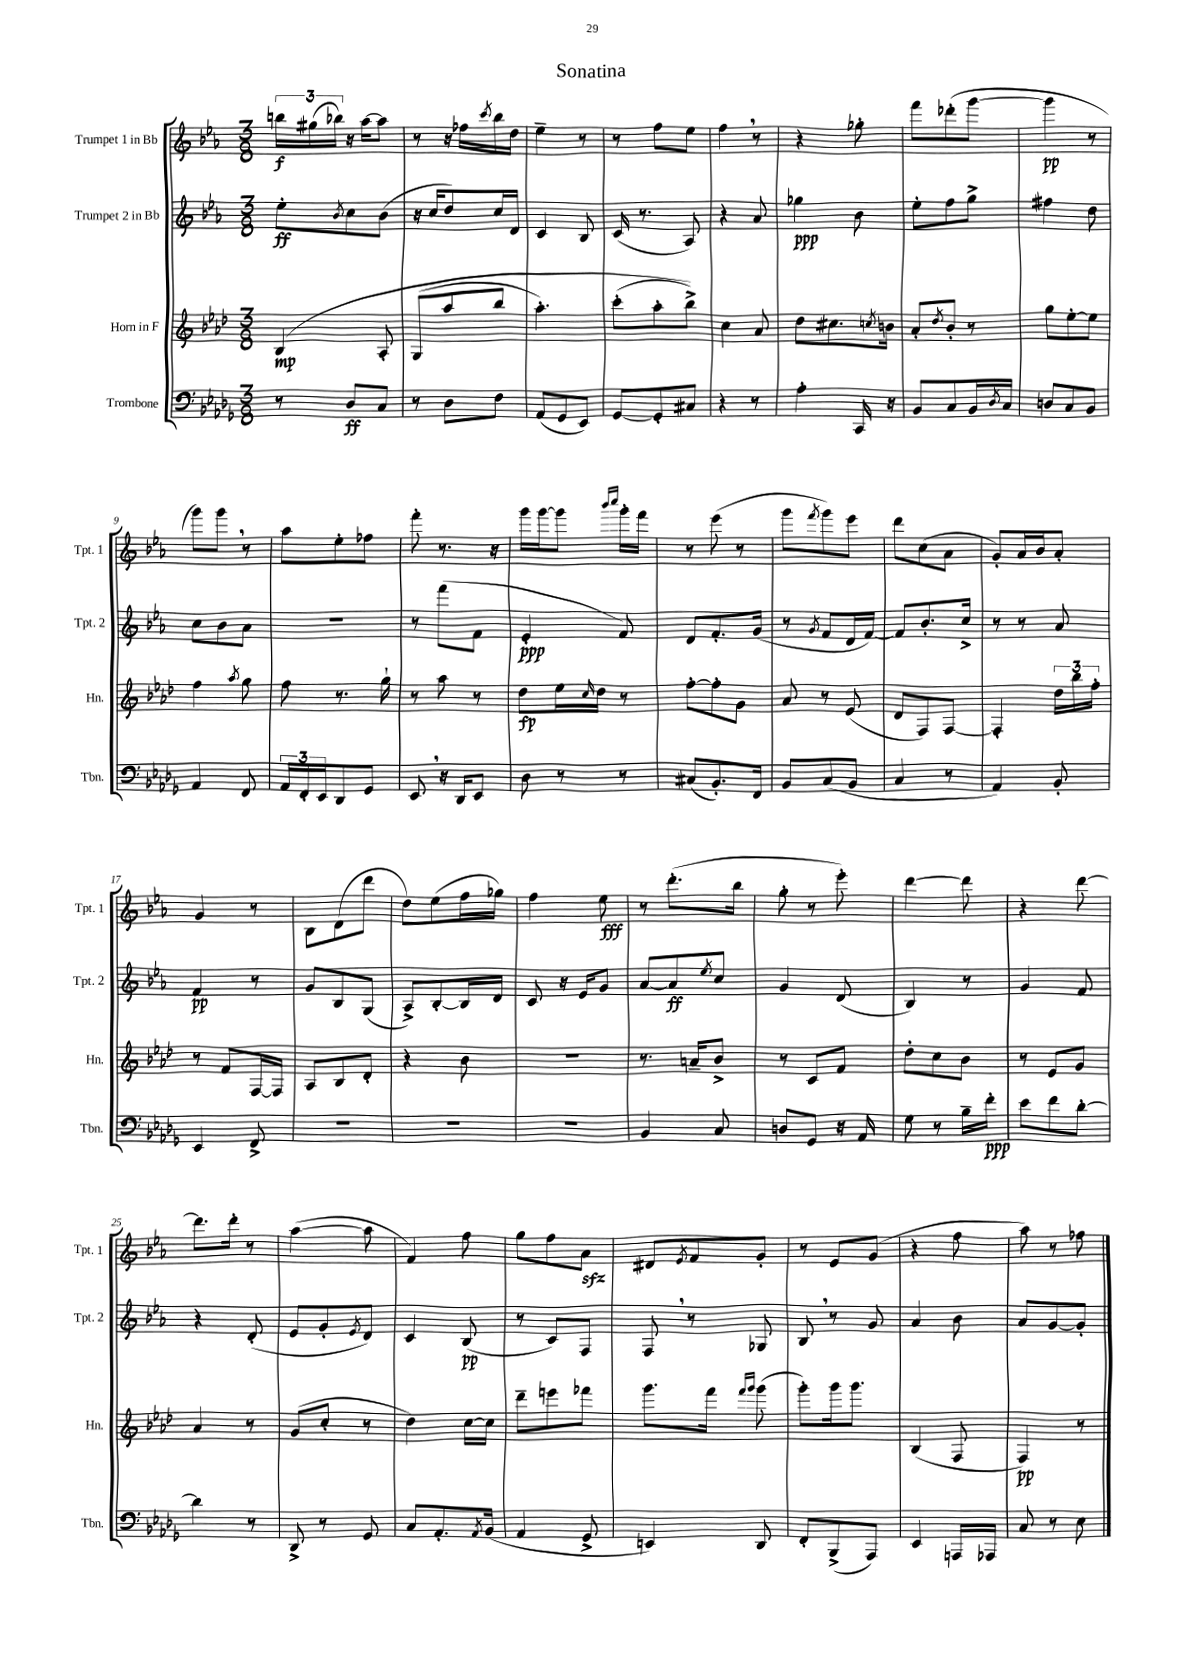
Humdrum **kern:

**kern	**kern	**kern	**kern
*staff4	*staff3	*staff2	*staff1
*clefF4	*clefG2	*clefG2	*clefG2
*k[b-e-a-d-g-]	*k[b-e-a-d-]	*k[b-e-a-]	*k[b-e-a-]
*M3/8	*M3/8	*M3/8	*M3/8
8r	&(4B-/	8ee-'\L	24bb\LL
.	.	.	(24gg#\
.	.	.	24bb-\JJ)
.	.	8qb-/	.
8D-/L	.	8cc\	16r
.	.	.	[16aa-\LK
8C/J	8A-'/	(8b-\J	8aa-\]J
=	=	=	=
8r	(8G/L	16r	8r
.	.	16cc/LK	.
8D-\L	8aa-/	8dd/)	16r
.	.	.	16ff-\LL
.	.	.	8qccc/
8F\J	8bb-/J	16cc/L	16bb-\
.	.	16d/JJ	16dd\JJ
=	=	=	=
(8AA-/L	4.aa-'\)	4c/	4ee-~\
8GG-/	.	.	.
8EE-/J)	.	8B-/	8r
=	=	=	=
[8GG-/L	(8ccc'\L	(16c/	8r
.	.	8.r	.
8GG-'/]	8aa-'\	.	8ff\L
8C#/J	8bb-^\J)&)	8A-/)	8ee-\J
=	=	=	=
4r	4cc\	4r	4ff\
8r	8a-/	8a-/	8r
=	=	=	=
4A-'\	8dd-\L	4gg-\	4r
.	8.cc#\	.	.
16CC/	.	8b-\	8gg-'\
.	8qcc/	.	.
16r	16b\Jk	.	.
=	=	=	=
8BB-/L	8a-'/L	8ee-'\L	8fff\L
.	8qdd-/	.	.
8C/	8b-'/J	8ff\	(8ddd-'\
16BB-/L	8r	8gg^\J	[8ggg\J
8qD-/	.	.	.
16C/JJ	.	.	.
=	=	=	=
8D/L	8gg\L	4ff#\	4ggg\]
8C/	[8ee-'\	.	.
8BB-/J	8ee-\]J	8dd\	8r
=	=	=	=
4AA-/	4ff\	8cc\L	8ggg\L)
.	.	8b-\	8ggg\J
.	8qaa-/	.	.
8FF/	8gg\	8a-\J	8r
=	=	=	=
24AA-/LL	8ff\	4.r	8aa-\L
24FF'/	.	.	.
24EE-/J	.	.	.
8DD-/	8.r	.	8ee-'\
8GG-/J	.	.	8ff-\J
.	16gg`\	.	.
=	=	=	=
8EE-/	8r	8r	8fff'\
16r	8aa-\	(8fff\L	8.r
16DD-/LK	.	.	.
8EE-/J	8r	8f\J	.
.	.	.	16r
=	=	=	=
8D-\	8dd-\L	4e-'/	16ggg\LL
.	.	.	[16ggg\J
8r	16ee-\L	.	8ggg\]J
.	16qqcc/	.	.
.	16dd-\JJ	.	.
.	.	.	16qqbbb-/LL
.	.	.	16qqcccc/JJ
8r	8r	8f/)	16ggg'\LL
.	.	.	16fff\JJ
=	=	=	=
(8C#/L	[8ff'\L	8d/L	8r
8.BB-'/)	8ff'\]	8.f'/	(8eee-\
.	8g\J	.	8r
16FF/Jk	.	(16g/Jk	.
=	=	=	=
8BB-/L	8a-/	8r	8ggg\L
.	.	8qg/	8qfff/
(8C/	8r	8f/L	8ggg\)
8BB-/J	(8e-/	16d/L	8eee-\J
.	.	[16f/JJ)	.
=	=	=	=
4C/	8d-/L	8f/]L	8ddd\L
.	8F/)	8.b-'/	(8cc\
8r	[8F/J	.	8a-\J
.	.	16cc^/Jk	.
=	=	=	=
4AA-/)	4F'/]	8r	8g'/L)
.	.	8r	16a-/L
.	.	.	16b-/J
8BB-'/	24dd-\LL	8a-/	8a-'/J
.	24bb-\	.	.
.	24ff'\JJ	.	.
=	=	=	=
4EE-/	8r	4f/	4g/
.	8f/L	.	.
8FF^/	[16F/L	8r	8r
.	16F/]JJ	.	.
=	=	=	=
4.r	8A-/L	8g/L	8B-\L
.	8B-/	8B-/	(8d\
.	8d-'/J	(8G/J	8ddd\J
=	=	=	=
4.r	4r	8A-^/L)	8dd\L)
.	.	[8B-'/	(8ee-\
.	8b-\	16B-/]L	16ff\L
.	.	16d/JJ	16gg-\JJ)
=	=	=	=
4.r	4.r	8c/	4ff\
.	.	16r	.
.	.	16e-/LK	.
.	.	8g/J	8ee-\
=	=	=	=
4BB-/	8.r	[8a-/L	8r
.	.	8a-/]	(8.ddd'\L
.	16a~/LK	.	.
.	.	8qee-/	.
8C/	8b-^/J	8cc/J	.
.	.	.	16bb-\Jk
=	=	=	=
8D/L	8r	4g/	8gg'\
8GG-/J	8c/L	.	8r
16r	8f/J	(8d/	8eee-'\)
16AA-/	.	.	.
=	=	=	=
8G-\	8dd-'\L	4B-/)	[4ddd\
8r	8cc\	.	.
16B-~\LL	8b-\J	8r	8ddd\]
16f'\JJ	.	.	.
=	=	=	=
8e-\L	8r	4g/	4r
8f\	8e-/L	.	.
[8d-'\J	8g/J	8f/	[8ddd\
=	=	=	=
4d-\]	4a-/	4r	8.ddd\]L
.	.	.	16ddd'\Jk
8r	8r	(8d'/	8r
=	=	=	=
8DD-^/	(8g/L	8e-/L	([4aa-\
8r	8cc'/J	8g'/	.
.	.	8qe-/	.
8GG-/	8r	8d/J)	8aa-\]
=	=	=	=
8C/L	4dd-\)	4c/	4f/)
8.AA-'/	.	.	.
.	[16cc\LL	(8B-/	8ff\
8qAA-/	.	.	.
(16BB-/Jk	16cc\]JJ	.	.
=	=	=	=
4AA-/	8ddd-~\L	8r	8gg\L
.	8eee\	8c/L)	8ff\
8GG-^/	8fff-\J	8F/J	8a-\J
=	=	=	=
4EE/)	8.ggg\L	8F/	8d#/L
.	.	.	8qe-/
.	.	8r	8f/
.	16fff\Jk	.	.
.	16qqfff/LL	.	.
.	16qqggg/JJ	.	.
8DD-/	(8ggg\	8G-/	8g'/J
=	=	=	=
8FF'/L	8ggg'\L)	8B-/	8r
(8BBB-^/	16ggg\k	8r	8e-/L
.	8.ggg\J	.	.
8AAA-/J)	.	8g/	(8g/J
=	=	=	=
4EE-/	(4B-/	4a-/	4r
16AAA/LL	8F/	8b-\	8ff\
16AAA-/JJ	.	.	.
=	=	=	=
8C/	4F/)	8a-/L	8aa-\)
8r	.	[8g/	8r
8E-\	8r	8g'/]J	8ff-\
==	==	==	==
*-	*-	*-	*-
